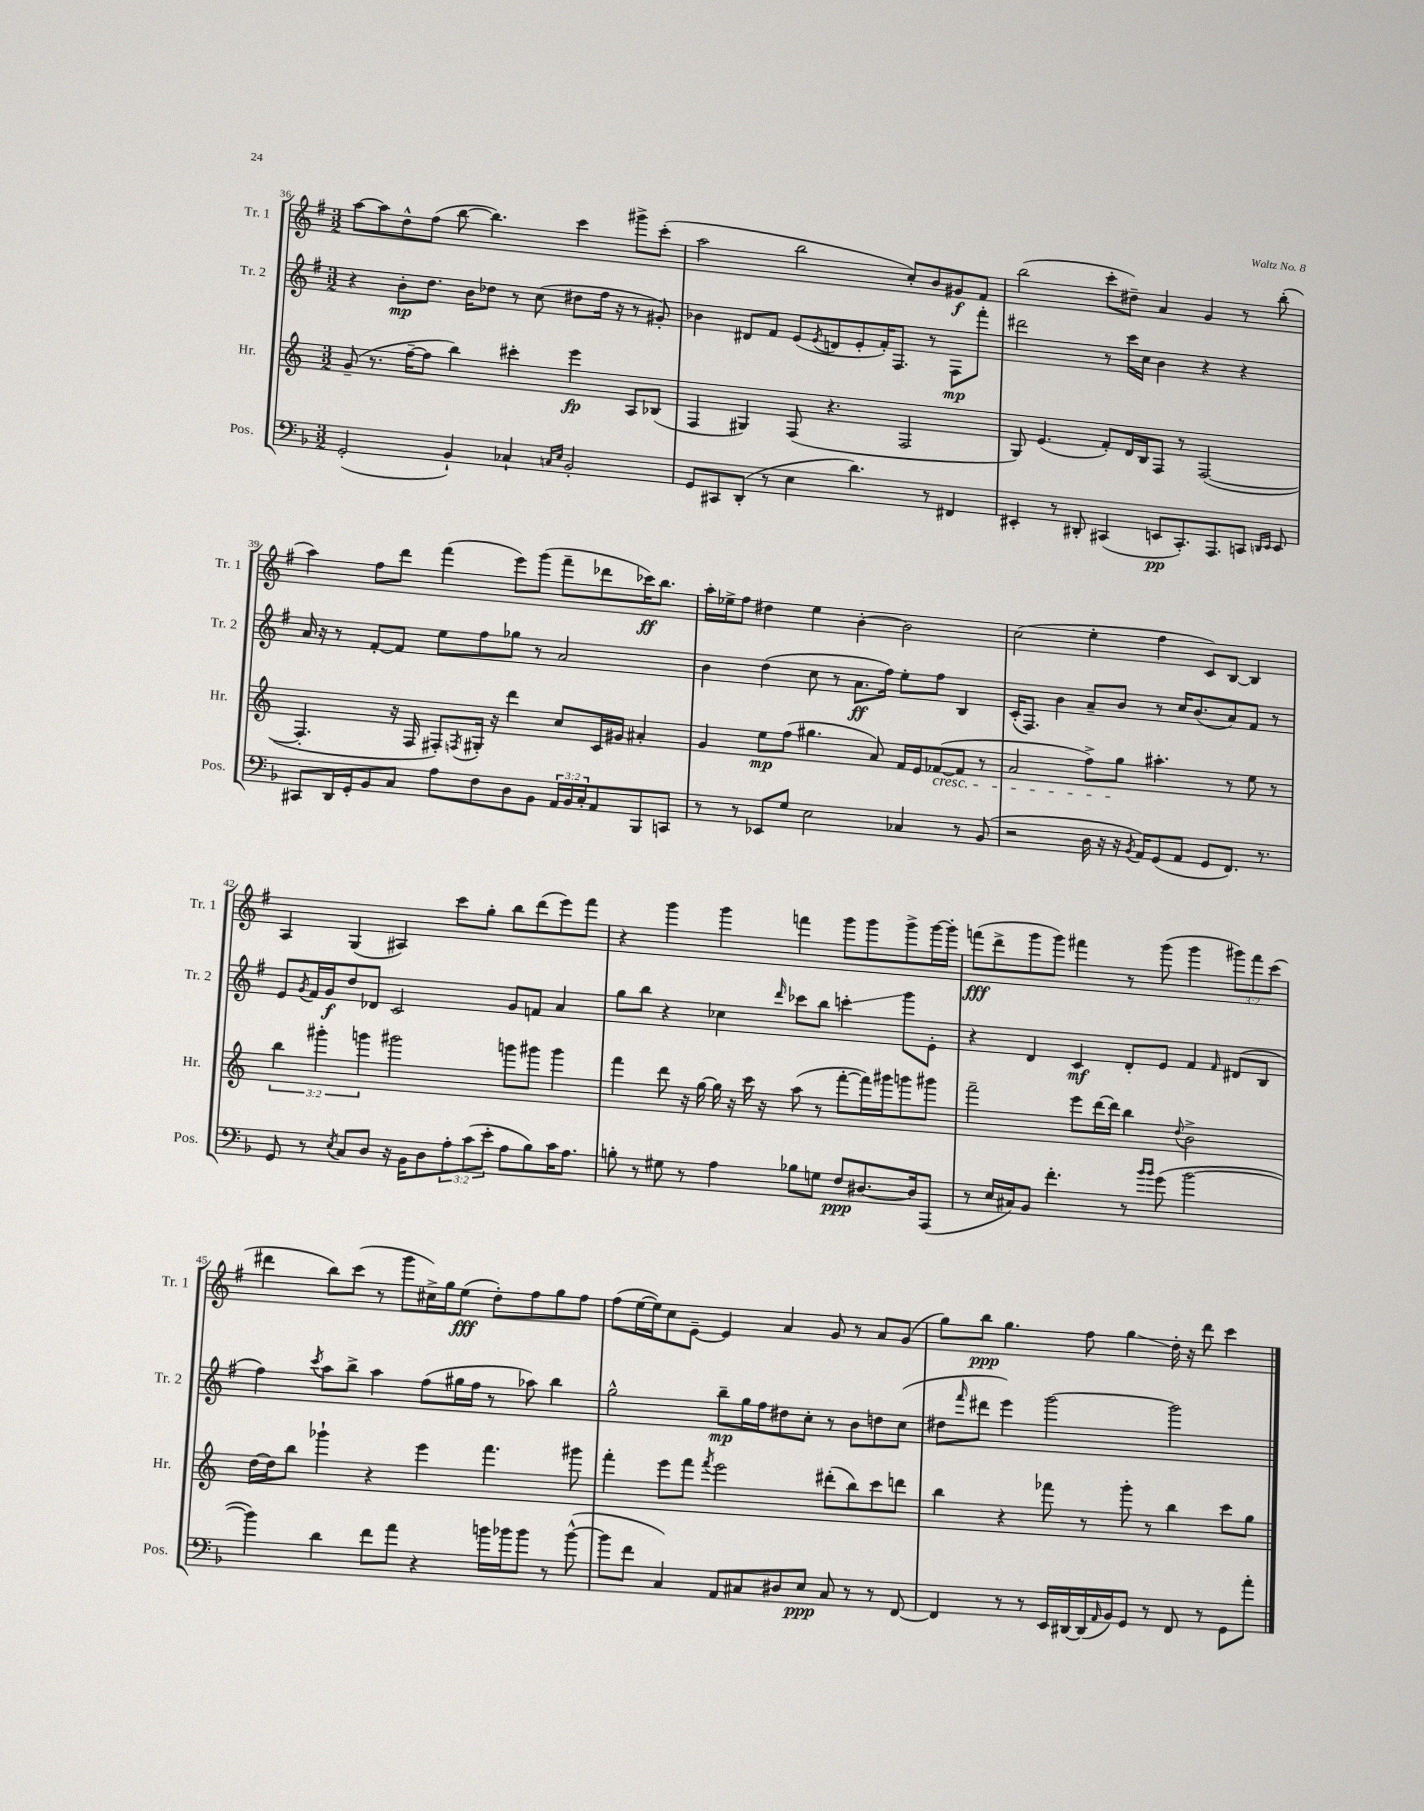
<<
\new StaffGroup <<
\new Staff = "s0" \with { instrumentName = "Tr. 1" shortInstrumentName = "Tr. 1" } {
    \clef treble \key g \major \numericTimeSignature \time 3/2 \override Staff.TupletNumber.text = #tuplet-number::calc-fraction-text
    a''8~ a''8 d''8-^ fis''8( b''8~ b''4.) c'''4 gis'''8-> c'''8-.( |
    a''2 b''2 c''8-.) b'8 gis'8\f fis'8 |
    b''2( c'''8-. dis''8--) a'4 g'4 r8 b''8-.( |
    a''4) fis''8 d'''8 fis'''4( e'''8) g'''8( fis'''8-- des'''8 ces'''16\ff) b''8. |
    a''16-. ees''16-> fis''8 dis''4 ees''4 b'4~-. b'2 |
    c''2( e''4-. fis''4 c'8) b8~ b4 |
    a4 g4( ais4) c'''8 g''8-. b''8 d'''8( e'''8) fis'''8 |
    r4 g'''4 g'''4 f'''4 g'''8 g'''8 g'''8-> g'''16~ g'''16-. |
    f'''8\fff( d'''8-> g'''8 g'''8) fis'''4 r8 g'''8( g'''4 \tuplet 3/2 { gis'''8) fis'''8 c'''8( } |
    dis'''4 b''8) c'''8( r8 g'''8 cis''16->) g''16 e''8\fff( d''8-.) fis''8 g''8 fis''8 |
    fis''8( e''16~ e''16) c''8 e'8~-- e'4 a'4 g'8 r8 a'8 g'8( |
    g''8) b''8\ppp g''4. fis''8 g''4\glissando d''16-. r16 d'''8 c'''4 \bar "|." |
}
\new Staff = "s1" \with { instrumentName = "Tr. 2" shortInstrumentName = "Tr. 2" } {
    \clef treble \key g \major \numericTimeSignature \time 3/2
    r4 b'8-.\mp d''8. b'16 des''8 r8 c''8( dis''8 fis''16 r16 r8 gis'8-.) |
    bes'4 dis'8 fis'8 e'8( \acciaccatura { e'8 } d'8 e'8-. fis'16-.) fis8. r8 fis8\mp fis'''8-. |
    dis'''2 r8 c'''16 c''16 b'4 r4 r4 |
    a'16 r16 r8 fis'8~-. fis'8 e''8 fis''8 ges''8 r8 a'2 |
    b'4 d''4( c''8 r8 a'8.\ff fis''16) e''8-. fis''8 b4 |
    c'16-.( fis8.) b'4 a'8-- b'8 r8 c''16 b'8.( a'8) fis'8 r8 |
    e'8 \acciaccatura { g'8 } fis'16 g'16\f d''8 des'8 c'2 g'8 f'8 a'4 |
    g''8 b''8 r4 ces''4 \grace { d'''16 } ces'''8 b''8 c'''4-.\glissando g'''8 e'8-. |
    r4 d'4 c'4\mf d'8-. e'8 fis'4 \grace { fis'16 } dis'8( b8 |
    fis''4) \acciaccatura { c'''8 } a''8 b''8-> a''4 fis''8( gis''16 fis''16 r8 aes''8) b''4 |
    g''2-^ b''8--\mp g''16 fis''16 dis''8 c''8-. r8 b'8 d''8 c''8( |
    dis''8 \grace { fis'''16 } dis'''8 e'''4) g'''2~ g'''2 \bar "|." |
}
\new Staff = "s2" \with { instrumentName = "Hr." shortInstrumentName = "Hr." } {
    \clef treble \key c \major \numericTimeSignature \time 3/2 \override Staff.TupletNumber.text = #tuplet-number::calc-fraction-text
    g'8--( r8. f''16~-- f''8 b''4) cis'''4-. e'''4\fp a8 bes8( |
    f4 gis4) f8( r4. f2 |
    g8) e'4.( f'8-.) d'16 b16 f8 r8 f2~( |
    f4.-. r16 f16 fis8-.) \acciaccatura { f8 } gis16-. r16 d'''4 c''8 c'16 gis'16 ais'4-. |
    g'4 e''8\mp f''8( gis''4. a'8) f'16 e'16 fes'8~\cresc( fes'8 r8 |
    a'2 f''8->) g''8\! ais''4.-. r8 e''8 r8 |
    \tuplet 3/2 { b''4 gis'''4-. g'''4 } gis'''2 g'''8 gis'''8 gis'''4 |
    f'''4 d'''8 r16 g''16~ g''16 r16 c'''16 r16 a''8( r8 f'''8~-. f'''16) gis'''16 g'''8 gis'''8 |
    f'''2-- e'''8 d'''16~ d'''16 b''4 \appoggiatura { d''8 } b'2-> |
    d''16~ d''16 b''8 ges'''4-! r4 e'''4 f'''4. gis'''8 |
    f'''4-. e'''8 f'''8 \acciaccatura { f'''8 } e'''2 dis'''8-.( b''8) c'''8 d'''8 |
    b''4 r4 fes'''8 r8 g'''8-. r8 b''4 c'''8 g''8 \bar "|." |
}
\new Staff = "s3" \with { instrumentName = "Pos." shortInstrumentName = "Pos." } {
    \clef bass \key f \major \numericTimeSignature \time 3/2 \override Staff.TupletNumber.text = #tuplet-number::calc-fraction-text
    g,2-.( bes,4-!) ces4-! \grace { c16 e16 } bes,2-. |
    g,8 cis,8 d,8-.( r8 e4 d'4.) r8 fis,4 |
    eis,4-. r8 dis,8-. cis,4( e,8\pp cis,8.-.) a,,8. c,8 \grace { d,16 e,16 } e,8 |
    cis,8 d,16 g,16-. bes,8 c8 a8 f8 d8 bes,8 \tuplet 3/2 { a,16 bes,16 c16-. } a,8 bes,,8 c,8 |
    r8 r8 ees,8 g8 e2 ces4 r8 bes,8( |
    r2 d16 r16 r16 \acciaccatura { bes,8 } a,16) g,8( a,8 g,8 f,8.) r8. |
    g,8 r8 \acciaccatura { e8 } c8 d8 r16 bes,16 d8 \tuplet 3/2 { a8-. c'8( e'8-. } a8 bes8) c'16 a8. |
    b8-. r8 gis8 r8 a4 bes8 g8 f8\ppp dis8.~ dis16 a,,8( |
    r8 e16 cis16) bes,8 f'4.-. r8 \grace { bes'16 bes'16 } g'8( bes'2~ |
    bes'4) d'4 f'8 a'8 r4 b'16 bes'16 bes'8 r8 bes'8~-^( |
    bes'8 f'8 c4) a,8 cis8 dis8 e8\ppp cis8 r8 r8 f,8~ |
    f,4 r8 r8 e,16 dis,16~ dis,16( \grace { a,16 } bes,16) g,8 r8 f,8 r8 g,8 a'8-. \bar "|." |
}
>>
>>
\layout { \context { \Score currentBarNumber = #36 } }
